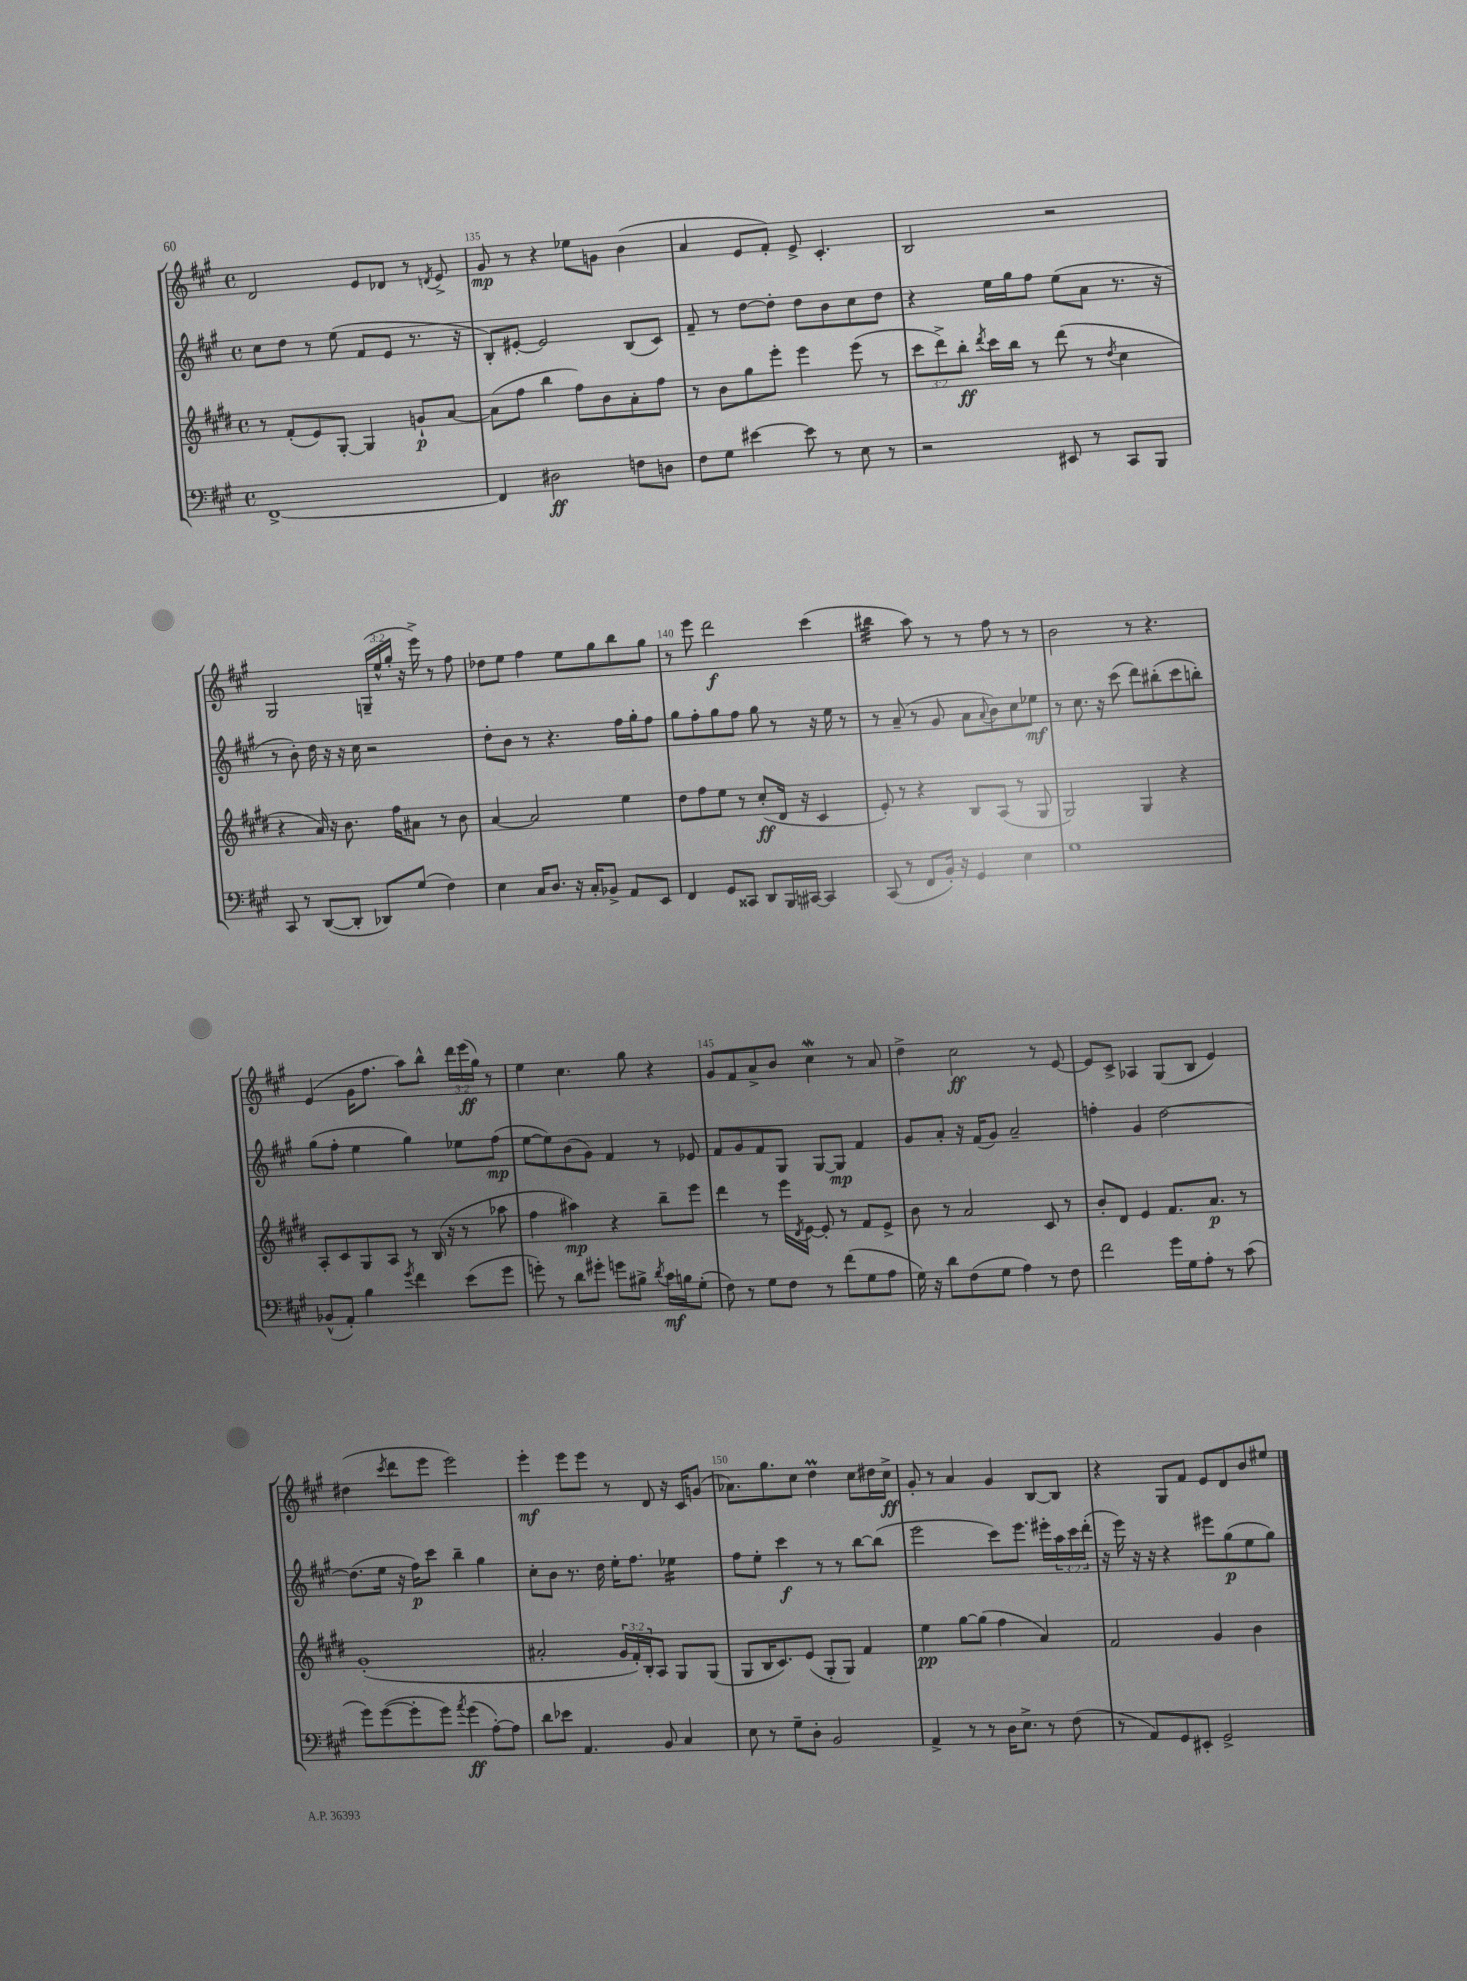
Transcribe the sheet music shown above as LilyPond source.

<<
\new StaffGroup <<
\new Staff = "s0" {
    \clef treble \key a \major \defaultTimeSignature \time 4/4 \override Staff.TupletNumber.text = #tuplet-number::calc-fraction-text
    d'2 e'8 des'8 r8 \acciaccatura { d'8 } e'8-> |
    gis'8\mp r8 r4 ees''8 g'8 b'4( |
    a'4 e'8 fis'8-.) e'8-> cis'4.-. |
    b2 r2 |
    gis2 \tuplet 3/2 { g16--( e''16-^ gis''16-. } r16 e'''16->) r8 fis''8 |
    des''8 e''8 fis''4 e''8 gis''8 b''8 gis''8 |
    r8 e'''8 d'''2\f cis'''4( |
    bis''4:32 a''8) r8 r8 fis''8 r8 r8 |
    b'2 r8 r4. |
    e'4( gis'16 fis''8. a''8) b''8-^ \tuplet 3/2 { d'''16 e'''16\ff( gis''16) } r8 |
    e''4 cis''4. gis''8 r4 |
    gis'8 fis'8 a'8-> b'8 cis''4\mordent r8 a'8 |
    d''4-> cis''2\ff r8 e'8~ |
    e'8 cis'8-> aes4 gis8( b8 e'4) |
    dis''4( \acciaccatura { cis'''8 } d'''8 e'''8 e'''2) |
    e'''4-.\mf e'''8 e'''8 r8 d'8 r16 cis'16 g'8( |
    aes'8.) gis''8. cis''8 d''4\prall cis''8 dis''16 cis''16->\ff |
    gis'8-. r8 a'4 gis'4 b8~ b8 |
    r4 gis8 fis'8 e'8 d'8 b'8 eis''8 \bar "|." |
}
\new Staff = "s1" {
    \clef treble \key a \major \defaultTimeSignature \time 4/4 \override Staff.TupletNumber.text = #tuplet-number::calc-fraction-text
    cis''8 d''8 r8 e''8( fis'8 e'8 r8. r16 |
    b8-.) eis'8~-. eis'2 b8( cis'8) |
    fis'8-- r8 d''8~ d''8-. d''8 b'8 cis''8 d''8 |
    r4 e''16 gis''16 fis''8 e''8( a'8 r8. r16 |
    r8 b'8-.) d''16 r16 r16 cis''16 r2 |
    d''8-. b'8 r8 r4. fis''16 gis''16-. fis''8 |
    gis''8 fis''8-. gis''8 fis''8 gis''8 r8 r16 e''16 r8 |
    r8 a'8--( r8 gis'8 a'8 \appoggiatura { a'8 } b'8) cis''8 ees''8\mf |
    r8 cis''8. r16 cis'''8( d'''8) bis''8-.( cis'''8 b''8-.) |
    gis''8( fis''8-. e''4 gis''4) ees''8 fis''8\mp( |
    e''8~ e''8) b'8( gis'8) fis'4 r8 ees'8 |
    fis'8 gis'8 fis'8 gis8 gis8~ gis8\mp fis'4 |
    gis'8 a'8-. r16 fis'16( gis'8) a'2-- |
    f''4-. gis'4 d''2~ |
    d''8.( e''16 r16 fis''16\p) cis'''8 b''4-- gis''4 |
    cis''8-. b'8 r8. d''16 e''16-. fis''8. ees''4:16 |
    fis''8 e''8-. cis'''4\f r8 r8 b''8~ b''8( |
    e'''2 cis'''8) e'''8. eis'''16-. \tuplet 3/2 { a''16 cis'''16 d'''16-.( } |
    r16 e'''16) r16 r16 r4 eis'''8 gis''8\p( e''8 gis''8) \bar "|." |
}
\new Staff = "s2" {
    \clef treble \key e \major \defaultTimeSignature \time 4/4 \override Staff.TupletNumber.text = #tuplet-number::calc-fraction-text
    r8 fis'8-.( e'8) gis8~-. gis4 g'8-!\p a'8~ |
    a'8( fis''8 b''4 fis''8) b'8 a'8-. fis''8 |
    r8 b'8 gis''8 e'''8-. e'''4 e'''8( r8 |
    \tuplet 3/2 { cis'''8 dis'''8->) b''8-.\ff } \acciaccatura { dis'''8 } cis'''16 b''16 r8 dis'''8( r8 \acciaccatura { dis''8 } cis''4 |
    r4 a'16) r16 b'8. fis''16 ais'8 r8 b'8 |
    a'4~ a'2 e''4 |
    dis''8 fis''8 e''8 r8 cis''8-.\ff( dis'16 r16 cis'4 |
    e'8-.) r8 r4 b8 a8( r8 gis8 |
    gis2) gis4 r4 |
    a8-. cis'8 gis8 a8 r8 b16( r16 r8 aes''8 |
    fis''4 ais''4\mp) r4 b''8-- e'''8 |
    dis'''4 r8 e'''16 \acciaccatura { dis'8 } e'16~ e'8-. r8 fis'8 e'8-> |
    b'8 r8 a'2 cis'8 r8 |
    b'8-. dis'8 e'4 fis'8. a'8.\p r8 |
    gis'1-.( |
    ais'2-. \tuplet 3/2 { gis'16 fis'16-.) b16-. } a8 gis8 gis8( |
    gis8 b16 cis'8.) e'8( gis8-. gis8) fis'4 |
    e''4\pp gis''8~ gis''8( fis''4 a'4) |
    fis'2 gis'4 b'4 \bar "|." |
}
\new Staff = "s3" {
    \clef bass \key a \major \defaultTimeSignature \time 4/4
    fis,1~-> |
    fis,4 dis2\ff f8 d8 |
    fis8 gis8 eis'4~ eis'8 r8 e8 r8 |
    r2 eis,8 r8 cis,8 b,,8 |
    cis,8 r8 d,8~( d,8-. des,8) gis8( fis4) |
    e4 cis16 d8. r16 cis16-. bes,8-> a,8 e,8 |
    fis,4 gis,8 cisis,8 d,8 b,,16 cis,16~ cis,4 |
    cis,8( r8 fis,8 b,16-.) r16 gis,4 e4 |
    gis1 |
    bes,8-^( a,8-.) b4 \acciaccatura { gis'8 } fis'4 e'8( gis'8 |
    g'8-.) r8 d'8 gis'8-. g'8 bis8-> \acciaccatura { d'8 } cis'16\mf b16 gis8-.( |
    fis8) r8 gis8 fis8 r8 fis'8( gis8 a8 |
    gis16) r16 d'8 fis8( gis8 a4) r8 fis8 |
    fis'2 gis'16 gis16 a8-. r8 cis'8( |
    gis'8) gis'8~( gis'8-. gis'8) \acciaccatura { a'8 } gis'4\ff( a8~-.) a8 |
    d'8 ees'8 a,4. b,8 cis4 |
    e8 r8 gis8-- d8-. b,2 |
    a,4-> r8 r8 d16 e8.-> r8 fis8( |
    r8 a,8) gis,8 eis,8-. gis,2-> \bar "|." |
}
>>
>>
\layout { \context { \Score currentBarNumber = #134 \override BarNumber.break-visibility = ##(#f #t #t) barNumberVisibility = #(every-nth-bar-number-visible 5) } }
